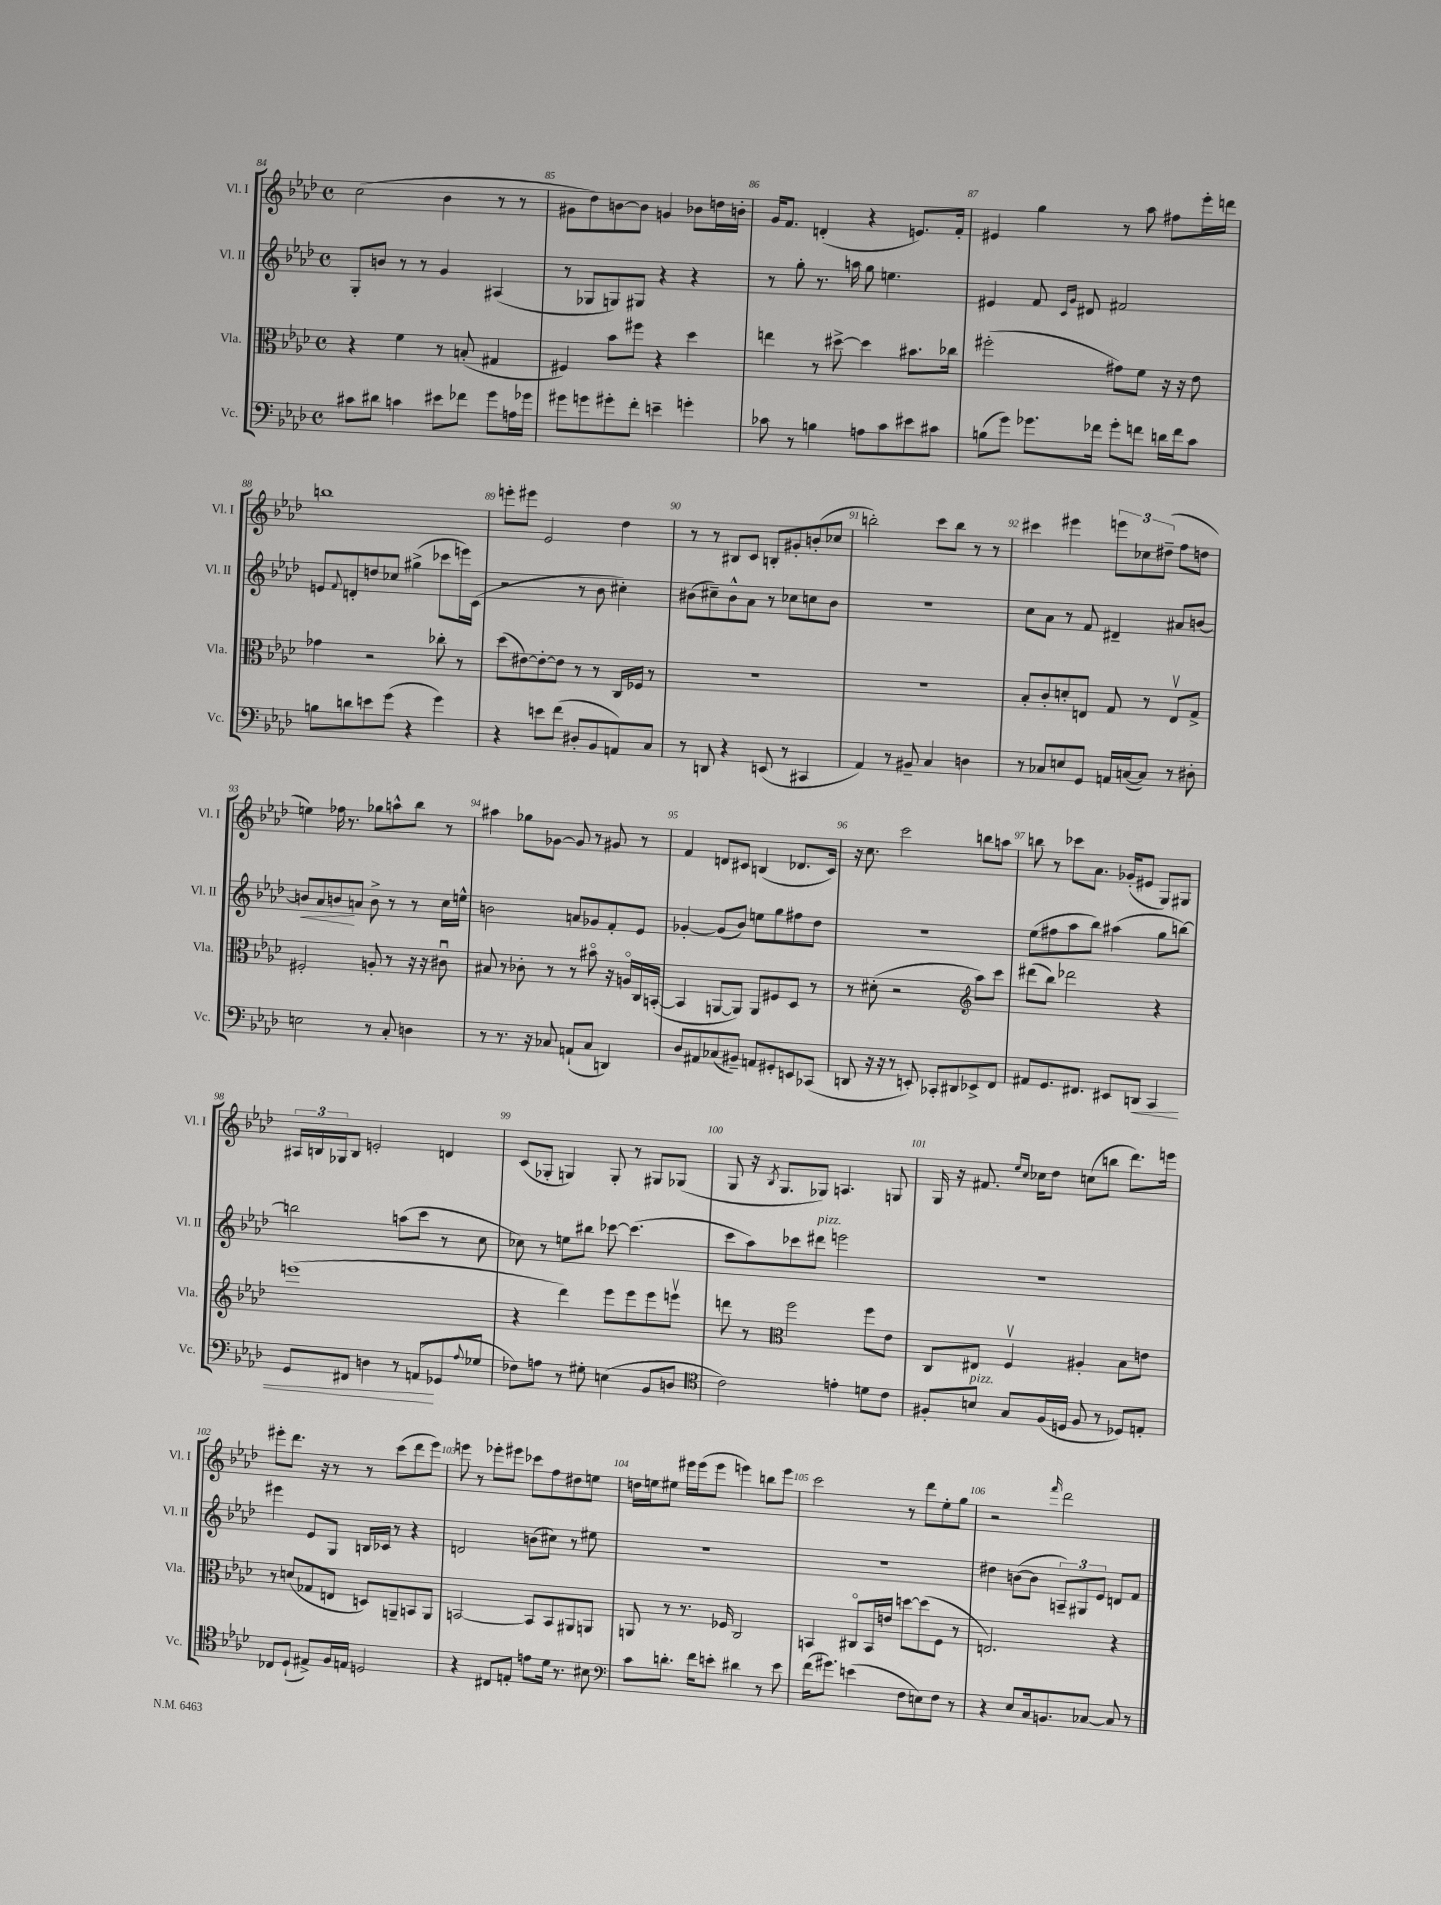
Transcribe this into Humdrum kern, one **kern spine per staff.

**kern	**kern	**kern	**kern
*staff4	*staff3	*staff2	*staff1
*clefF4	*clefC3	*clefG2	*clefG2
*k[b-e-a-d-]	*k[b-e-a-d-]	*k[b-e-a-d-]	*k[b-e-a-d-]
*M4/4	*M4/4	*M4/4	*M4/4
*met(c)	*met(c)	*met(c)	*met(c)
8c#	4r	8G'	(2cc
8d#	.	8b	.
4c	4f	8r	.
.	.	8r	.
8e#	8r	4g	4b-
8f-	(8B'	.	.
8g	4G#	(4A#	8r
16A	.	.	8r
16g-	.	.	.
=	=	=	=
8g#	4F#)	8r	8g#
8g	.	8G-	8dd-)
8g#'	8b-	8G)	[8b
8f'	8ff#	8G#	8b]
4e~	4r	4r	4g
4g'	4dd-	4r	8b-
.	.	.	16dd
.	.	.	16b'
=	=	=	=
8c-	4ee	8r	16g
.	.	.	8.f
8r	.	8gg'	.
4B	8r	8.r	(4d'
.	[8dd#^	.	.
.	.	16aa	.
8A	4dd#]	8gg	4r
8c-	.	4.ee	.
8e#	8.b#	.	8.e)
8c#	.	.	.
.	16cc-	.	16f'
=	=	=	=
(8B	(2ff#'	4e#	4e#
8g)	.	.	.
8.g-	.	8f	4gg
.	.	16qqc	.
.	.	16qqg	.
.	.	8d#	.
16f-	.	.	.
8g-'	8g#)	2f#	8r
8f	8f	.	8aa-
16d	16r	.	8ff#
16f	16r	.	.
8c	8e-	.	16eee-'
.	.	.	16ddd
=	=	=	=
8B	4g-	8e	1bb
.	.	8qqf	.
8d	.	8d'	.
8e	2r	8dd	.
(8g	.	8cc-	.
4r	.	(4gg#^	.
4g)	8cc-'	8ccc-	.
.	8r	16eee)	.
.	.	(16c	.
=	=	=	=
4r	(8dd-	2r	8eee'
.	[8e#)	.	8eee#
8e	8e#'_	.	2e-
(8f	8e#]	.	.
8D#'	8r	8r	.
8BB-	8r	8b-	.
8AA)	16C	4cc#')	4dd-
.	16F-	.	.
8C	8r	.	.
=	=	=	=
8r	1r	(8b#	8r
8DD	.	8cc#~)	8r
4r	.	8b#^^	8B#
.	.	8a-	8c
(8EE	.	8r	8B'
8r	.	8cc-	8g#'
4CC#	.	8cc	(8b'
.	.	8b#	8cc-
=	=	=	=
4AA-)	1r	1r	2bb')
8r	.	.	.
8BB#~	.	.	.
4C	.	.	8ccc
.	.	.	8bb
4D	.	.	8r
.	.	.	8r
=	=	=	=
8r	8B-'	8cc	4ccc#
8C-	8c'	8a-	.
8E	8d'	8r	4eee#
8GG	8E	8f	.
16AA	8G	4d#~	12eee
([16C	.	.	.
.	.	.	12cc-
8C])	8r	.	.
.	.	.	(12dd#~
8r	8Ev	8a#	8ff
8D#'	8G^	[8b	8dd
=	=	=	=
2E	2F#'	8b]	4ee)
.	.	8a-	.
.	.	8b	16ff-
.	.	.	8.r
.	.	8a	.
8r	8A'	8b^	8gg-
8C'	8r	8r	8aa^^
4D	16r	8r	8bb-
.	16r	.	.
.	8c#u	16cc	8r
.	.	16ee^^	.
=	=	=	=
8r	8B#	2b	4aa#
8.r	8r	.	.
.	8c-'	.	8gg-
16r	.	.	.
8C-	8r	.	[8g-
(8AA`	8r	8a	8g-]
8C-	8b#o	8g-	8r
4DD)	16r	8f'	8g#
.	16Ao	.	.
.	16C	8e-	8r
.	([16BB'	.	.
=	=	=	=
8D-	4BB]	[4g-'	4f
8AA#	.	.	.
(8C-	[8AA	(8g-]	8d
8BB#~)	8AA])	8b-)	8c#
8AA	8AA	8ee	(4B
8GG#'	8F#	8gg	.
8EE	8D-	8ff#	8.d-
(8CC-	8r	8dd-	.
.	.	.	16c#)
=	=	=	=
8DD	8r	1r	16r
.	.	.	8.cc
16r	(8d#'	.	.
16r	.	.	.
8r	2r	.	2ccc
8EE')	.	.	.
8CC-'	.	.	.
8DD#	.	.	.
*	*clefG2	*	*
8EE-^	8aa-)	.	8bb
8FF	8ccc	.	8aa
=	=	=	=
8AA#	(8ddd#	(8ee-	8bb
8.GG	8bb-)	8ff#	8r
.	2ddd-	8aa-	8ccc-
8.FF#	.	.	.
.	.	8bb-)	8.a-
8EE#	.	(4aa#	.
.	.	.	(16g-'
8DD	.	.	8e#
4CC	4r	8gg	8G)
.	.	[8bb)	8G#
=	=	=	=
8GG	(1eee	2bb]	24A#
.	.	.	24B
.	.	.	24G-
8FF#	.	.	8B
4D	.	.	2e'
8r	.	(8aa	.
(8AA	.	8ccc	.
8GG-	.	8r	4d
8qqA-	.	.	.
8G-	.	8cc	.
=	=	=	=
8F-)	4r	8cc-)	(8c
8A	.	8r	8G-'
8r	4ddd-)	8ee	4G)
8G#'	.	8bb#	.
(4E	8eee-	[8ccc-	8G'
.	8eee-	(4.ccc-]	8r
8BB-	8eee-	.	8G#
8D	8eeev	.	(8G-
=	=	=	=
*clefC4	*	*	*
2c)	8ddd	8ccc	8G
.	8r	8aa-)	16r
.	.	.	8qB-
.	.	.	8.G
*	*clefC3	*	*
.	2ff	8ccc-	.
.	.	8ddd#	8G-)
4e'	.	2eee	4.A
8d	8ff	.	.
8c	8e-	.	8G
=	=	=	=
8F#'	8C	1r	16G
.	.	.	16r
8B	8E#	.	8.f#
8G	4Fv	.	.
.	.	.	16qqee-
.	.	.	16qqcc
.	.	.	16cc-
(16F#	.	.	8dd-
16D	.	.	.
8F#	4A#'	.	(8cc
8r	.	.	8bb
8D-)	8B-	.	8.ddd-)
8E'	8e	.	.
.	.	.	16eee
=	=	=	=
8C-	8r	4eee#	8eee#'
(8D-`	(8d	.	8.ddd-
8E#^)	8G-	8e-	.
.	.	.	16r
16F	8E	8G	8r
16E	.	.	.
2D	8D)	16B	8r
.	.	16c-	.
.	8AA~	8r	(8ccc
.	8BB	4r	8ddd-
.	8AA	.	8eee#)
=	=	=	=
4r	[2BB	2d	8eee
.	.	.	8r
8C#	.	.	8eee-'
8E'	.	.	8eee#
8e	8BB]	(8b	8ccc-
16d-	8BB	8cc#)	8ff
8.r	.	.	.
.	8AA#	8r	8dd#
8B#	8AA	8ee#	8ee
=	=	=	=
*clefF4	*	*	*
8c	8AA	1r	16dd
.	.	.	16ee
8.d'	8r	.	8ee#
.	8.r	.	16eee#
16f	.	.	(16eee#
8e'	.	.	8eee#
.	16F-	.	.
4d#	2C	.	4eee)
8r	.	.	8bb
8e	.	.	8eee
=	=	=	=
(16f	4BB	1r	2ccc
8.g#)	.	.	.
(4e	8C#o	.	.
.	16BB	.	.
.	16e	.	.
8F	[8dd	.	8r
8E)	(8dd]	.	8ddd-
8F	8F	.	8ee-'
8r	8r	.	8gg
=	=	=	=
4r	2.E)	4dd#	2r
8E-	.	([8b	.
16C	.	8b]	.
8.BB	.	.	.
.	.	.	16qqfff
.	.	12A~)	2ddd-
.	.	12G#	.
[8C-	.	.	.
.	.	12e-	.
8C-]	4r	8d	.
8r	.	8f	.
==	==	==	==
*-	*-	*-	*-
